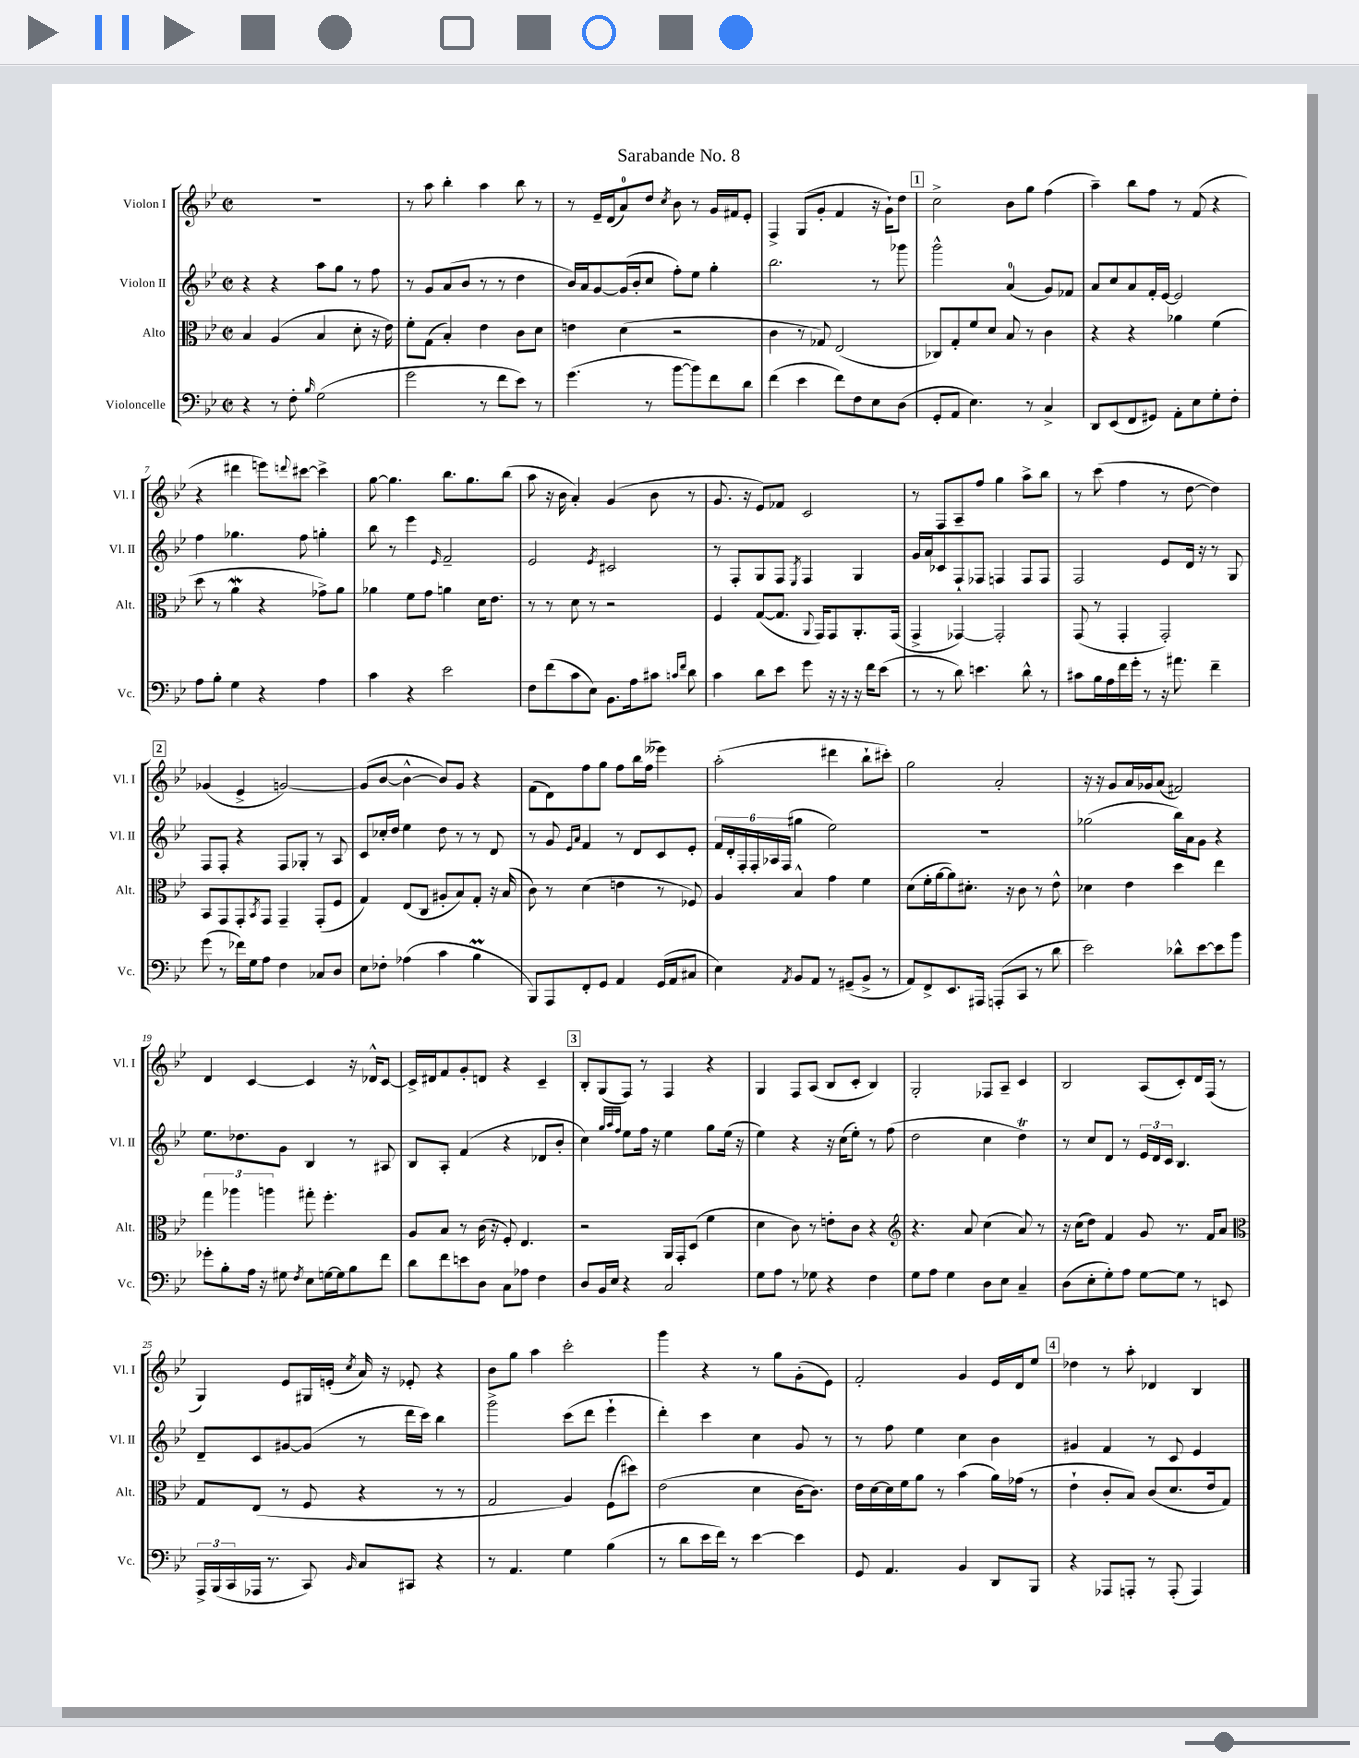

**kern	**kern	**kern	**kern
*staff4	*staff3	*staff2	*staff1
*clefF4	*clefC3	*clefG2	*clefG2
*k[b-e-]	*k[b-e-]	*k[b-e-]	*k[b-e-]
*M2/2	*M2/2	*M2/2	*M2/2
*met(c|)	*met(c|)	*met(c|)	*met(c|)
4r	4B-	4r	1r
8r	(4A	4r	.
8F'	.	.	.
16qqB-	.	.	.
(2G	4B-	8aa	.
.	.	8gg	.
.	8d'	8r	.
.	16r	8ff	.
.	16e-)	.	.
=	=	=	=
2g	8f'	8r	8r
.	(8G	8g	8aa
.	4B-')	(8a	4bb-'
.	.	8b-	.
8r	4e-	8r	4aa
8f	.	8r	.
8e-)	8c	4dd	8bb-
8r	8d	.	8r
=	=	=	=
(4.g	4e	16b-)	8r
.	.	16a	.
.	.	[8g	16e-~
.	.	.	(16d
.	(4d	(16g]	8a)
.	.	16b-'	.
8r	.	8cc	8dd
.	.	.	8qcc
[8b-	2r	8ff')	8b-
8b-])	.	8ee-	8r
8f	.	4gg'	16g
.	.	.	16f#
8d	.	.	8e-'
=	=	=	=
(4f	4c	2.bb-	4F^
4e-	8r	.	(8G
.	8G-)	.	8g'
8f)	(2E-	.	4f
8F	.	.	.
8E-	.	8r	16r
.	.	.	16g`)
(8D	.	8ggg-	8dd
=	=	=	=
8GG'	8C-)	2ggg^^	2cc^
8AA	8G'	.	.
4.E-)	8f	.	.
.	8d	.	.
.	8B-	(4a	8b-
8r	8r	.	8gg
4C^	4c	8g)	(4ff
.	.	8f-	.
=	=	=	=
8DD	4r	8a	4aa~)
(8EE-	.	8cc	.
8FF	4r	8a	8bb-
8GG#)	.	16f'	8ff
.	.	[16e-	.
8AA'	4a-	2e-]	8r
8E-	.	.	(8f
8G'	(4f	.	4r
8F'	.	.	.
=	=	=	=
8A	8dd	4ff	4r
8B-'	8r	.	.
4G	4a	4.gg-	4ddd#
4r	4r	.	8eee)
.	.	.	8qqddd
.	.	8ff	[8ccc#
4A	8g-^)	4gg'	4ccc#^]
.	8a	.	.
=	=	=	=
4c	4a-	8bb-	[8gg
.	.	8r	4.gg]
4r	8f	4eee-	.
.	8g	.	.
.	.	16qqe-	.
2e-	4a	2f~	8.bb-
.	.	.	8.gg
.	16d	.	.
.	8.e-	.	.
.	.	.	(8bb-
=	=	=	=
8F	8r	2e-	8aa
(8f	8r	.	16r
.	.	.	16b-
8c	8d	.	4a')
8E-)	8r	.	.
.	.	8qe-	.
8.BB-	2r	2c#	(4g
16A	.	.	.
8c#	.	.	8b-
16qqc	.	.	.
16qqf	.	.	.
8d	.	.	8r
=	=	=	=
4c	4F	8r	8.g
.	.	8F'	.
.	.	.	16r
8d	([8G	8G	8e-)
8e-	8.G]	8F	8f-
.	.	8qE-	.
8g	.	4F	2c
.	8qqAA	.	.
.	16GG)	.	.
16r	8GG	.	.
16r	.	.	.
16r	8.AA'	4G	.
16f	.	.	.
(8e-	.	.	.
.	(16GG	.	.
=	=	=	=
8r	4GG^	16g	8r
.	.	16a	.
8r	.	8c-	8F
8d)	[4GG-)	8F`	8A~
4.e	.	8F-	8ff
.	2GG-']	4F	4gg
8d^^	.	8F	8aa^
8r	.	8F	8bb-
=	=	=	=
8c#	(8GG	2F	8r
16B-	8r	.	(8ccc
16A	.	.	.
16f	4GG'	.	4ff
16g'	.	.	.
8r	.	.	.
16r	2GG')	8e-	8r
8.a#	.	.	.
.	.	16d	[8dd
.	.	16r	.
4f~	.	8r	4dd])
.	.	8G	.
=	=	=	=
(8g	8BB-	8F	(4g-
8r	8GG	8F'	.
16f-)	8GG'	4r	4e-^
16G	.	.	.
.	8qBB-	.	.
8A	8GG	.	.
4F	4GG~	8F	[2g)
.	.	8G-'	.
8C-	(8GG'	8r	.
8D	8F	8A	.
=	=	=	=
8E-	4G)	8c	(8g]
8F-'	.	16cc-'	[8b-
.	.	16dd	.
(4A-	(8E-	4ee-	4b-^^_
.	8C	.	.
4c	8A#'	8dd	8b-])
.	8B-)	8r	8g
4B-	8G'	8r	4r
.	16r	8d	.
.	(16B-	.	.
=	=	=	=
8BBB-)	8c)	8r	(8f
8AAA	8r	8g	8d)
.	.	16qqe-	.
.	.	16qqa	.
8FF'	(4d	4f	8ff
8GG	.	.	8gg
4AA	4e	8r	8ff
.	.	8d	16bb-
.	.	.	(16ff
(16GG	8r	8c	4eee--)
16AA	.	.	.
8C#	8F-)	8e-'	.
=	=	=	=
4E-)	4A	24f	(2aa'
.	.	24d'	.
.	.	24F'	.
.	.	24F'	.
.	.	24A-	.
.	.	(24F	.
8qAA	.	.	.
8BB-	4B-^^	4gg#	.
8AA	.	.	.
8r	4g	2ee-)	4ddd#
(8GG#~	.	.	.
8BB-^	4f	.	8bb-`
8r	.	.	8ccc#')
=	=	=	=
8AA)	(8d	1r	2gg
8FF^	16f'	.	.
.	[16a	.	.
8.EE-	8a])	.	.
.	8.d#'	.	.
16AAA#	.	.	.
(8AAA'	.	.	2a'
.	16r	.	.
8CC	8c	.	.
8r	8r	.	.
8d	8e-^^	.	.
=	=	=	=
2e-)	4d-	(2gg-	16r
.	.	.	16r
.	.	.	8g
.	4e-	.	16a
.	.	.	16g-
.	.	.	(8a
8d-^^	4dd	16bb-)	2f#)
.	.	16a	.
[8e-	.	8g	.
8e-]	4ee-	4r	.
8b-	.	.	.
=	=	=	=
8g-'	6gg	8.ee-	4d
8B-'	.	.	.
.	6aa-	.	.
.	.	8.dd-	.
16A	.	.	[4c
16r	.	.	.
.	6aa	.	.
8G#	.	8g	.
8qF	.	.	.
8E-	8gg#'	4B-	4c]
[16G	4.ff'	.	.
16G]	.	.	.
8B-	.	8r	16r
.	.	.	16d-^^
8f	.	8A#	[8c
=	=	=	=
8d	8A	8B-	16c^]
.	.	.	16d#
8f	8B-	8A'	8f
8e	8r	(4f	8g'
8D	(16c	.	8d
.	16r	.	.
8C	8F')	4r	4r
8A-	4.E-	.	.
4F	.	8d-	4c~
.	.	8b-'	.
=	=	=	=
8D	2r	4cc)	8B-'
16BB-	.	.	(8G
16E-	.	.	.
.	.	32qqgg	.
.	.	32qqaa	.
.	.	32qqff	.
4r	.	8ee-	8F)
.	.	16ff	8r
.	.	16r	.
2C	16AA	4ee-	4F
.	16GG'	.	.
.	(8D	.	.
.	4f	8gg	4r
.	.	(16ee-	.
.	.	16r	.
=	=	=	=
8G	4d	4ee-)	4G
8A	.	.	.
8r	8c)	4r	8F
8G-	8r	.	(8A
4r	8e'	16r	8B-
.	.	(16cc	.
.	8c	8ee-')	8c'
4F	4r	8r	4B-)
.	.	(8ff	.
=	=	=	=
*	*clefG2	*	*
8G	4.r	2dd	2G'
8A	.	.	.
4G	.	.	.
.	8a	.	.
8D	(4cc	4cc	8F-
8E-	.	.	8A~
4C~	8a)	4dd)	4c
.	8r	.	.
=	=	=	=
(8D	16r	8r	2B-
.	(16cc	.	.
8E-'	8dd)	8cc	.
8G')	4f	8d	.
8A	.	8r	.
[8G	8g	24e-	(8A
.	.	24d	.
.	.	24c	.
8G]	8.r	4.B-	8c')
8r	.	.	16d
.	16f	.	(16F
8EE	8a	.	8r
=	=	=	=
*	*clefC3	*	*
24AAA^	8G	8d~	4G)
(24BBB-	.	.	.
24CC	.	.	.
16AAA-	(8E-	8c	.
8.r	.	.	.
.	8r	[8g#	8e-
8CC)	8F	(8g#]	16G#
.	.	.	(16e'
16qqBB-	.	.	8qcc
8C	4r	8r	16a)
.	.	.	16r
8CC#	.	16ddd	8e-'
.	.	16ccc)	.
4r	8r	4bb-	4r
.	8r	.	.
=	=	=	=
8r	2G	2ggg^	8b-
4.AA	.	.	8gg
.	.	.	4aa
4G	4A)	(8ccc	2ccc'
.	.	8ddd	.
(4B-	(8F	4eee-`	.
.	8dd#)	.	.
=	=	=	=
8r	(2e-	4ddd')	4ggg
8d	.	.	.
16e-	.	4ccc	4r
16f)	.	.	.
8r	.	.	.
[4e-	4d	4cc	8r
.	.	.	8gg
4e-]	[16c	8g	(8g'
.	8.c])	.	.
.	.	8r	8e-)
=	=	=	=
8GG	16e-	8r	2f'
.	[16d	.	.
4.AA	16d]	8ff	.
.	16f	.	.
.	8a	4ee-	.
.	8r	.	.
4BB-	(4b-	4cc	4g
8DD	16a)	4b-	16e-
.	(16g-	.	16d
8BBB-	8r	.	8ee-
=	=	=	=
4r	4e-`	4g#	4dd-
8AAA-	8c'	4f	8r
8AAA'	8B-)	.	8aa'
8r	(8c	8r	4d-
(8AAA'	8.d	8c	.
4AAA)	.	4e-	4B-
.	16e-	.	.
.	8G)	.	.
==	==	==	==
*-	*-	*-	*-
